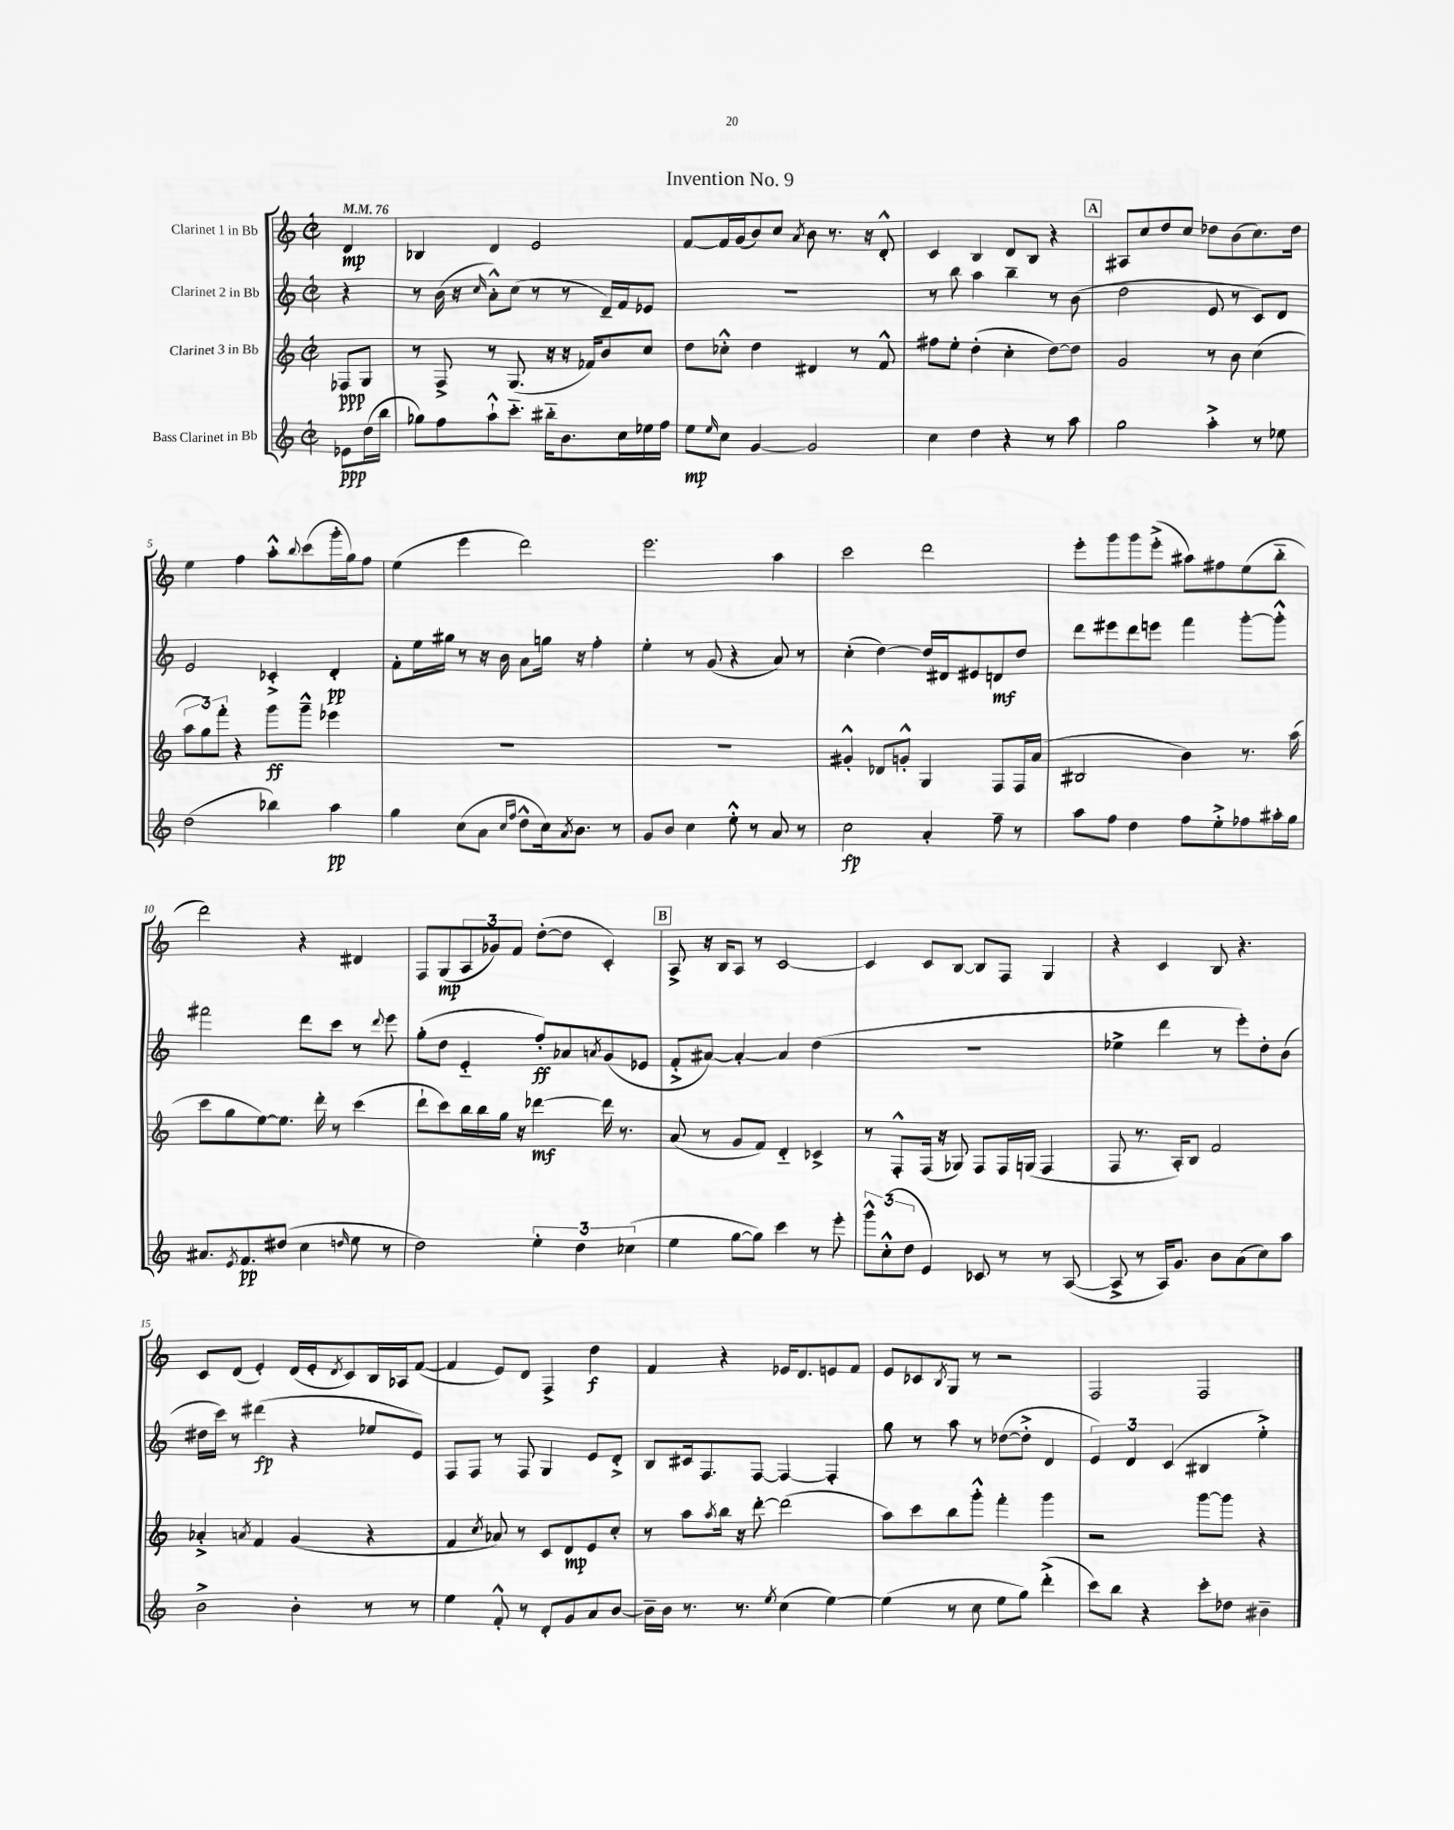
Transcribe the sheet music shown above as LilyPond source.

\header { title = "Invention No. 9" }
<<
\new StaffGroup <<
\new Staff = "s0" \with { instrumentName = "Clarinet 1 in Bb" } {
    \clef treble \key c \major \defaultTimeSignature \time 2/2 \partial 4 \tempo 4 = 76
    d'4\mp |
    bes4 d'4 e'2 |
    f'8~ f'16 g'16( b'8) c''8 \acciaccatura { a'8 } b'8 r8. r16 d'8-.-^ |
    c'4 b4 d'8 b8 r4 |
    \mark \markup { \box "A" } ais8 c''8 d''8 c''8 des''8 b'8( c''8.) des''16 |
    e''4 f''4 a''8-.-^ \appoggiatura { b''8 } c'''8( g'''16-. g''16) f''8 |
    e''4( e'''4 d'''2) |
    e'''2. a''4 |
    c'''2 d'''2 |
    e'''8-. g'''8 g'''8 e'''8-.->( ais''8) fis''8 e''8( b''8-_ |
    d'''2) r4 dis'4 |
    f8 g8\mp( \tuplet 3/2 { a8 ges'8) f'8 } d''8~-.( d''8 c'4-.) |
    \mark \markup { \box "B" } a8-> r16 b16 a8 r8 c'2~ |
    c'4 c'8 b8~ b8 f8 g4 |
    r4 c'4 b8 r4. |
    c'8 d'8( e'4-.) d'16( e'16-. \acciaccatura { d'8 } c'8) b16 aes16 f'8~( |
    f'4 e'8) d'8 f4-> d''4\f |
    f'4 r4 ees'16 d'8. e'8 f'8 |
    e'8 ces'8 \acciaccatura { b8 } g8 r8 r2 |
    f2 f2 \bar "|." |
}
\new Staff = "s1" \with { instrumentName = "Clarinet 2 in Bb" } {
    \clef treble \key c \major \defaultTimeSignature \time 2/2 \partial 4
    r4 |
    r8 b'16( r16 \grace { c''16 } a'8-.-^) c''8( r8 r8 d'16--) f'16 ees'8 |
    R1 |
    r8 b''8 a''4 b''4-- r8 b'8( |
    \mark \markup { \box "A" } d''2 e'8 r8 c'8) d'8 |
    e'2 ces'4-.-> d'4-.\pp |
    f'8-. e''16 gis''16 r8 r16 b'16 a'8 g''16 r16 f''4-. |
    e''4-. r8 g'8( r4 a'8) r8 |
    c''4-.( d''4~) d''16 dis'16 eis'8 d'8\mf d''8 |
    d'''8 eis'''8 d'''8 e'''8 f'''4 g'''8~-. g'''8-.-^ |
    fis'''2 d'''8 c'''8 r8 \appoggiatura { d'''8 } e'''8 |
    g''8-.( d''8 e'4-_ f''8-.\ff) aes'8 \acciaccatura { a'8 } g'8( ees'8 |
    \mark \markup { \box "B" } f'8-.-> ais'8~) ais'4~-. ais'4 d''4( |
    R1 |
    ees''4-> d'''4 r8 e'''8-.) d''8-. b'8( |
    dis''16 c'''16) r8 dis'''4\fp( r4 ees''8 e'8) |
    f8 f8 r8 f8 g4 e'8 d'8-.-> |
    b8 cis'16 f8. f8~ f4~ f4-. |
    g''8 r8 a''8 r8 des''8~( des''8-.-> d'4 |
    \tuplet 3/2 { e'4) d'4 c'4( } bis4 e''4-.->) \bar "|." |
}
\new Staff = "s2" \with { instrumentName = "Clarinet 3 in Bb" } {
    \clef treble \key c \major \defaultTimeSignature \time 2/2 \partial 4
    fes8\ppp g8 |
    r8 f8-> r8 g8.( r16 r16 fes'16) b'8 c''8 |
    d''8 ces''8-.-^ d''4 dis'4 r8 f'8-^ |
    fis''8 e''8-. d''4-.( c''4-. d''8~) d''8 |
    \mark \markup { \box "A" } g'2 r8 b'8 c''4( |
    \tuplet 3/2 { a''8 g''8) f'''8-. } r4 g'''8\ff g'''8---^ ees'''4 |
    R1 |
    R1 |
    gis'4-.-^ des'8 g'8-.-^ g4 f8 f16 a'16( |
    bis2 b'4) r8. a''16( |
    c'''8 g''8 e''8~) e''8. d'''16-. r8 c'''4( |
    d'''8-! c'''8) b''16 b''16 g''16 r16 des'''4~\mf des'''16 r8. |
    \mark \markup { \box "B" } a'8( r8 g'8 f'8) d'4-_ ces'4-> |
    r8 f8-.-^ f16( r16 ges8) f8 f16 g16( f4 |
    f8 r8. a16-.) b8 f'2 |
    aes'4-.-> \acciaccatura { a'8 } f'4 g'4( r4 |
    f'4 \acciaccatura { c''8 } aes'8) r8 c'8 d'8\mp e'8 c''8-. |
    r8 a''8 \acciaccatura { a''8 } b''16 r16 d'''8~-. d'''2( |
    a''8) c'''8 b''8 g'''8-.-^ f'''4-. g'''4 |
    r2 g'''8~ g'''8 r4 \bar "|." |
}
\new Staff = "s3" \with { instrumentName = "Bass Clarinet in Bb" } {
    \clef treble \key c \major \defaultTimeSignature \time 2/2 \partial 4
    ees'8\ppp d''16( b''16 |
    ges''8) f''8 a''8-!-^ c'''8.-_ bis''16-_ b'8. c''16 ees''16 f''16 |
    e''8\mp \grace { e''16 } c''8 g'4~ g'2 |
    c''4 d''4 r4 r8 a''8 |
    \mark \markup { \box "A" } g''2 a''4-.-> r8 ees''8 |
    d''2( bes''4) a''4\pp |
    g''4 c''8( a'8 \grace { c''16 f''16 } d''8-^ c''16) \acciaccatura { a'8 } b'8. r8 |
    g'8 b'8 c''4 e''8-.-^ r8 a'8 r8 |
    c''2\fp a'4-. f''8-- r8 |
    a''8 f''8 d''4 f''8 e''8-.-> fes''8 ais''16-. g''16 |
    ais'8. \acciaccatura { e'8 } f'8.\pp dis''8( c''4 \grace { d''16 } e''8 r8 |
    d''2) \tuplet 3/2 { e''4-. d''4 ces''4( } |
    \mark \markup { \box "B" } e''4 g''8~ g''8) c'''4 r8 e'''8-. |
    \tuplet 3/2 { g'''8-^ c''8-.-^( d''8 } e'4) ces'8 r8 r8 a8~( |
    a8-> r8 a16) g'8. b'8 a'8( c''8) a''8 |
    b'2-> b'4-. r8 r8 |
    e''4 f'8-.-^ r8 d'8-. g'8 a'8 b'8~ |
    b'16-- b'16 r8. r8. \acciaccatura { e''8 } c''4( e''4~) |
    e''4( r8 c''8 e''8 g''8) d'''4-.->( |
    c'''8) b''8 r4 c'''8-. des''8 bis'4-- \bar "|." |
}
>>
>>
